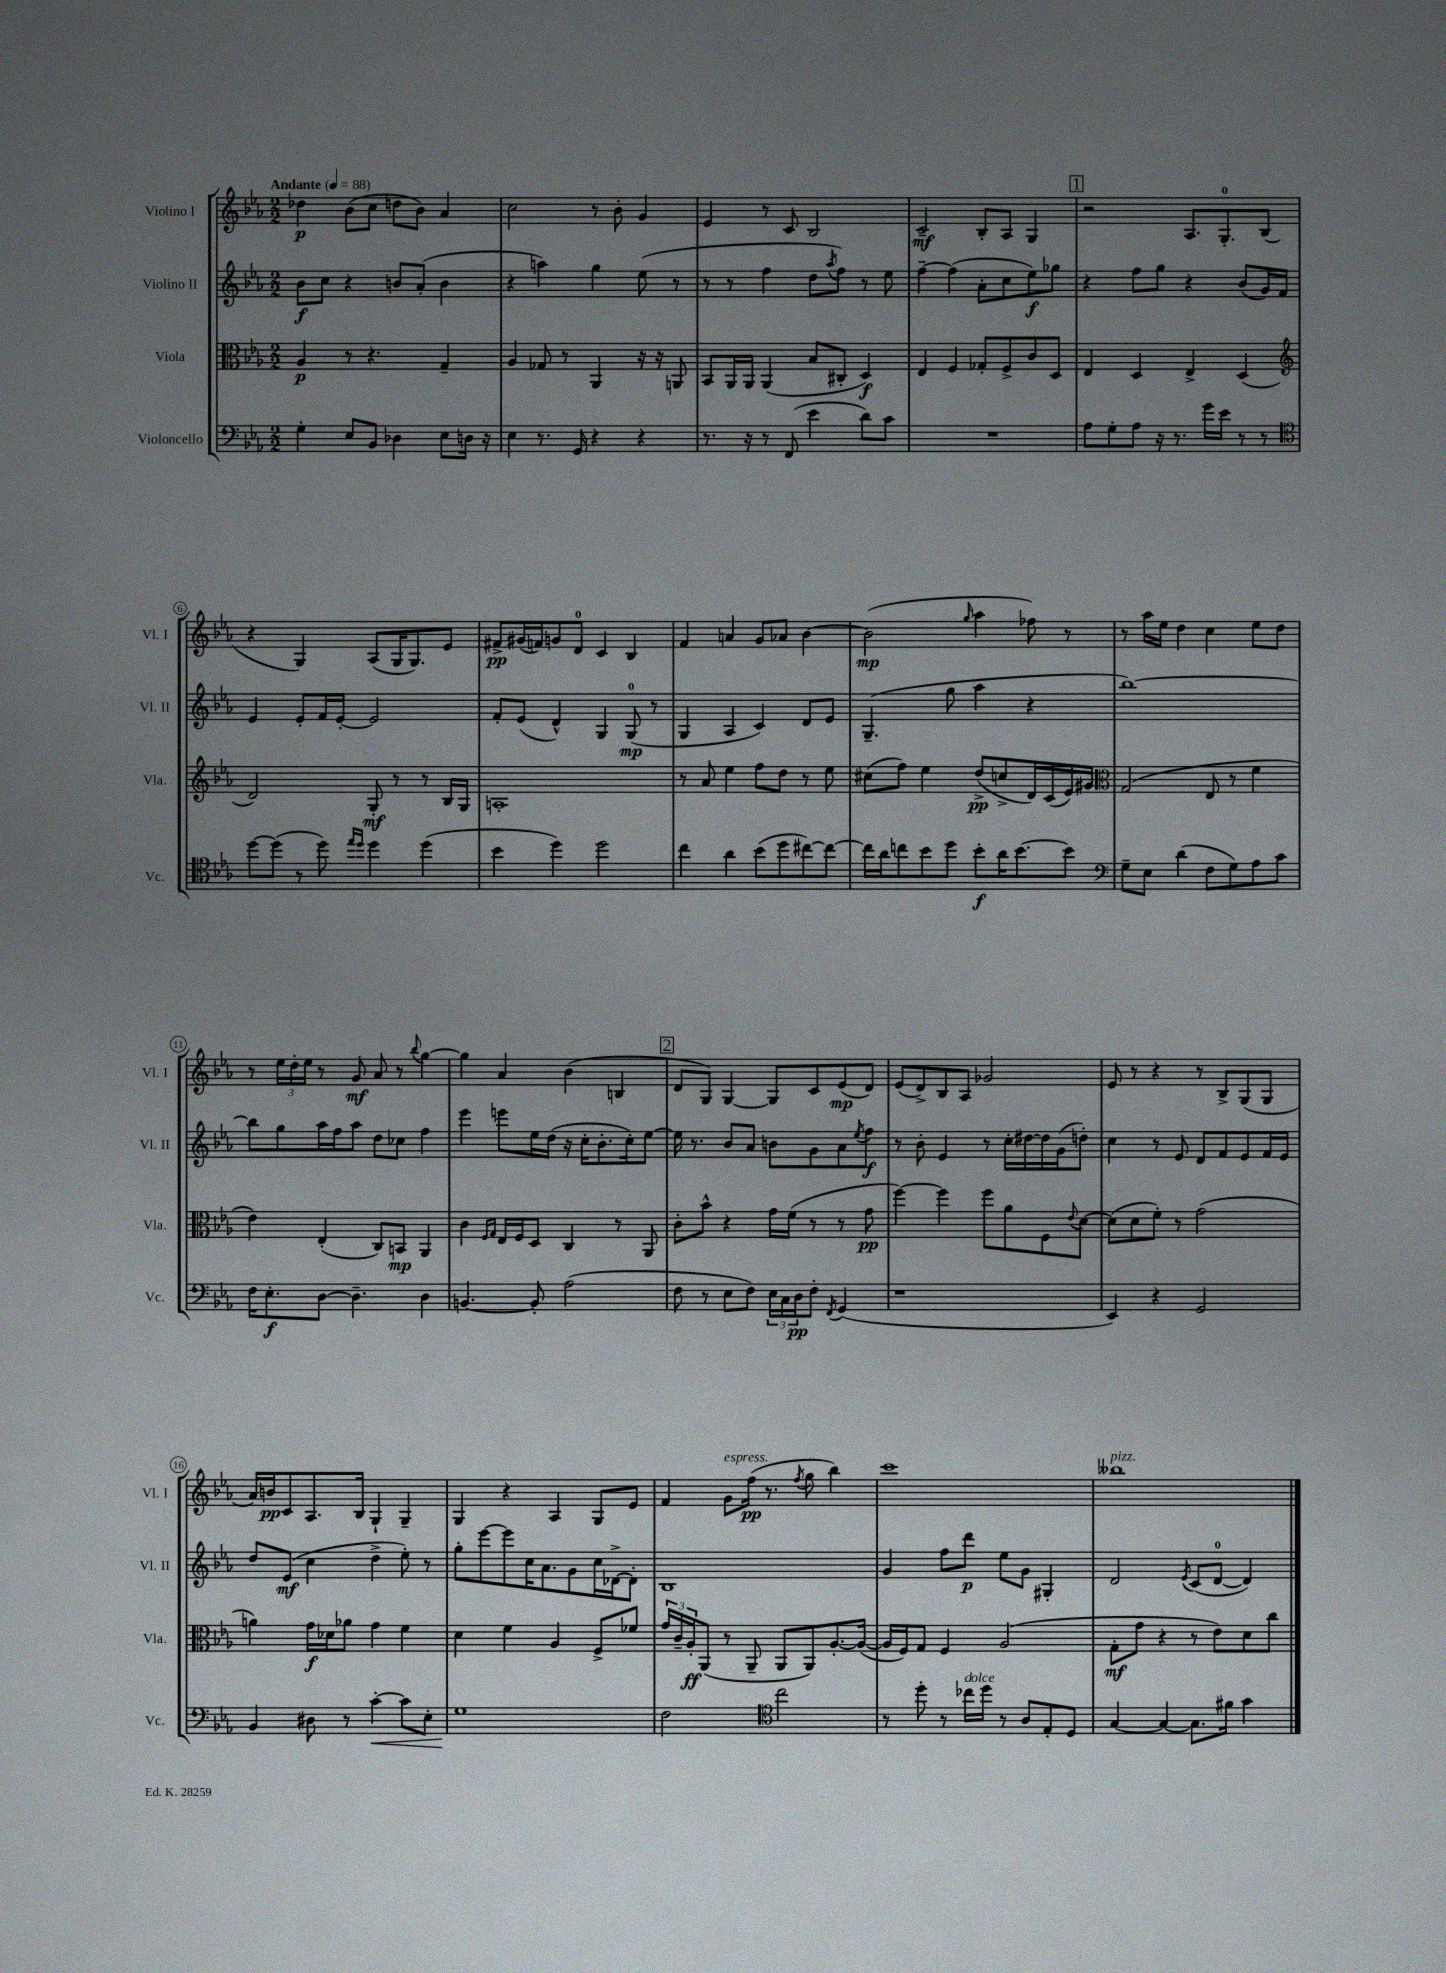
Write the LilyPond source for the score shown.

<<
\new StaffGroup <<
\new Staff = "s0" \with { instrumentName = "Violino I" shortInstrumentName = "Vl. I" } {
    \clef treble \key ees \major \numericTimeSignature \time 2/2 \tempo "Andante" 4 = 88
    des''4\p bes'8( c''8 d''8 bes'8) aes'4 |
    c''2 r8 bes'8-. g'4 |
    ees'4 r8 c'8 bes2 |
    c'2--\mf bes8-. aes8 g4 |
    \mark \markup { \box "1" } r2 aes8. g8.-0-. bes8( |
    r4 g4) aes8( g16 g8.) ees'8 |
    fis'8->\pp gis'16( f'16) g'8 d'8-0 c'4 bes4 |
    f'4 a'4 g'8 aes'8 bes'4~ |
    bes'2\mp( \grace { g''16 } aes''4 fes''8) r8 |
    r8 aes''16 ees''16 d''4 c''4 ees''8 d''8 |
    r8 \tuplet 3/2 { ees''16 d''16-. ees''16 } r8 g'8\mf aes'8 r8 \appoggiatura { bes''8 } g''4~ |
    g''4 aes'4 bes'4( b4 |
    \mark \markup { \box "2" } d'8 g8) g4~ g8 c'8 ees'8\mp( d'8) |
    ees'8( d'8->) bes8 aes8 ges'2 |
    ees'8 r8 r4 r8 bes8-> g8( g8 |
    aes'16) b'16\pp c'8 aes8. bes16 g4-! g4-- |
    g4 r4 aes4 g8 ees'8 |
    f'4 g'8^\markup { \italic "espress." } f''16\pp( r8. \acciaccatura { f''8 } g''8 bes''4) |
    c'''1 |
    beses''1^\markup { \italic "pizz." } \bar "|." |
}
\new Staff = "s1" \with { instrumentName = "Violino II" shortInstrumentName = "Vl. II" } {
    \clef treble \key ees \major \numericTimeSignature \time 2/2
    bes'8\f c''8 r4 b'8 aes'8-.( b'4 |
    r4 a''4) g''4 ees''8( r8 |
    r8 r8 f''4 d''8 \acciaccatura { aes''8 } f''8) r8 ees''8 |
    f''4~-- f''4( aes'8-. c''8 ees''8\f) ges''8 |
    \mark \markup { \box "1" } r4 f''8 g''8 r4 bes'8( g'16) f'16 |
    ees'4 ees'8-. f'16 ees'16~-. ees'2 |
    f'8-. ees'8( d'4-^) g4 g8-0\mp( r8 |
    g4 aes4 c'4) d'8 ees'8 |
    g4.--( g''8 aes''4 r4 |
    bes''1~) |
    bes''8 g''8 aes''16 f''16 aes''8 d''8 ces''8 f''4 |
    ees'''4 e'''8 ees''16 d''16( r16 c''16-. bes'8.-. c''16-.) ees''8~ |
    \mark \markup { \box "2" } ees''16 r8. bes'8 aes'8 b'8 g'8 aes'8 \acciaccatura { ees''8 } f''8\f |
    r8 bes'8-. ees'4 r8 c''16-. dis''16~ dis''16 g'16( d''8-.) |
    c''4 r8 ees'8 d'8 f'8 ees'8 f'16 ees'16 |
    d''8 ees'8\mf( c''4 d''4-> ees''8-.) r8 |
    g''8-. ees'''8~ ees'''8 c''16 aes'8. g'8 c''16 des'16~-> des'8-. |
    bes1 |
    g'4 f''8 d'''8\p ees''8 g'8 gis4-. |
    d'2 \acciaccatura { ees'8 } c'8( d'8-0~ d'4) \bar "|." |
}
\new Staff = "s2" \with { instrumentName = "Viola" shortInstrumentName = "Vla." } {
    \clef alto \key ees \major \numericTimeSignature \time 2/2
    aes4\p r8 r4. g4-- |
    aes4 ges8 r8 aes,4 r16 r16 a,8 |
    bes,8 aes,16 aes,16 aes,4( bes8 cis8-. d4\f) |
    ees4 f4 ges8-. f8-> c'8 d8 |
    \mark \markup { \box "1" } ees4 d4 ees4-> d4( |
    \clef treble d'2) g8-.\mf r8 r8 bes16 g16 |
    a1-. |
    r8 aes'8 ees''4 f''8 d''8 r8 ees''8 |
    cis''8( f''8) ees''4 d''8->\pp( c''8-> d'16) c'16( ees'16) gis'16 |
    \clef alto g2( ees8 r8 f'4 |
    ees'4) ees4-.( c8) b,8\mp aes,4 |
    c'4 \grace { f16 g16 } ees16 f16 d8 c4 r8 aes,8 |
    \mark \markup { \box "2" } c'8-. bes'8-^ r4 g'16 f'16( r8 r8 g'8\pp |
    f''4~) f''4 f''8 aes'8 f8 \appoggiatura { ees'8 } d'8~ |
    d'8( d'8 f'8-.) r8 g'2( |
    a'4) g'16\f des'16 aes'8 g'4 f'4 |
    d'4 f'4 aes4 f8-> fes'8 |
    \tuplet 3/2 { g'16 c'16-- aes16-.\ff } aes,8( r8 aes,8-- aes,8 aes,8) aes8.~-. aes16~( |
    aes16 f16) g8 f4 aes2( |
    g8-.\mf g'8 r4 r8 ees'8) d'8 c''8 \bar "|." |
}
\new Staff = "s3" \with { instrumentName = "Violoncello" shortInstrumentName = "Vc." } {
    \clef bass \key ees \major \numericTimeSignature \time 2/2
    g4-. ees8 bes,8 des4 ees8 d16 r16 |
    ees4 r8. g,16 r4 r4 |
    r8. r16 r8 f,8( ees'4 d'8) c'8 |
    R1 |
    \mark \markup { \box "1" } aes8 g8-. aes8 r16 r8. g'16 ees'16 r8 r8 |
    \clef tenor d''8~ d''8( r8 d''8) \grace { ees''16 d''16 } d''4 d''4( |
    bes'4 d''4) d''2 |
    c''4 aes'4 bes'8( d''8 cis''8~) cis''8~ |
    cis''16 aes'16 c''8 bes'8 d''8 bes'8-.\f aes'16 bes'8.~ bes'8 |
    \clef bass g8-- ees8 d'4( f8 g8) aes8 c'8 |
    f16 ees8.-.\f d8~ d4.-- d4 |
    b,4.~ b,8-. aes2( |
    \mark \markup { \box "2" } f8 r8 ees8 f8) \tuplet 3/2 { ees16 c16 d16\pp } f8-. \acciaccatura { f,8 } g,4( |
    r1 |
    ees,4) r4 g,2 |
    bes,4 dis8 r8 c'4~-.\< c'8 ees8-. |
    g1\! |
    f2 \clef tenor c''2 |
    r8 d''8-. r8 ces''16^\markup { \italic "dolce" } d''16 r8 aes8 ees8-. d8 |
    g4~ g4~ g8. fis'16 g'4 \bar "|." |
}
>>
>>
\layout { \context { \Score \override BarNumber.stencil = #(make-stencil-circler 0.1 0.3 ly:text-interface::print) } }
